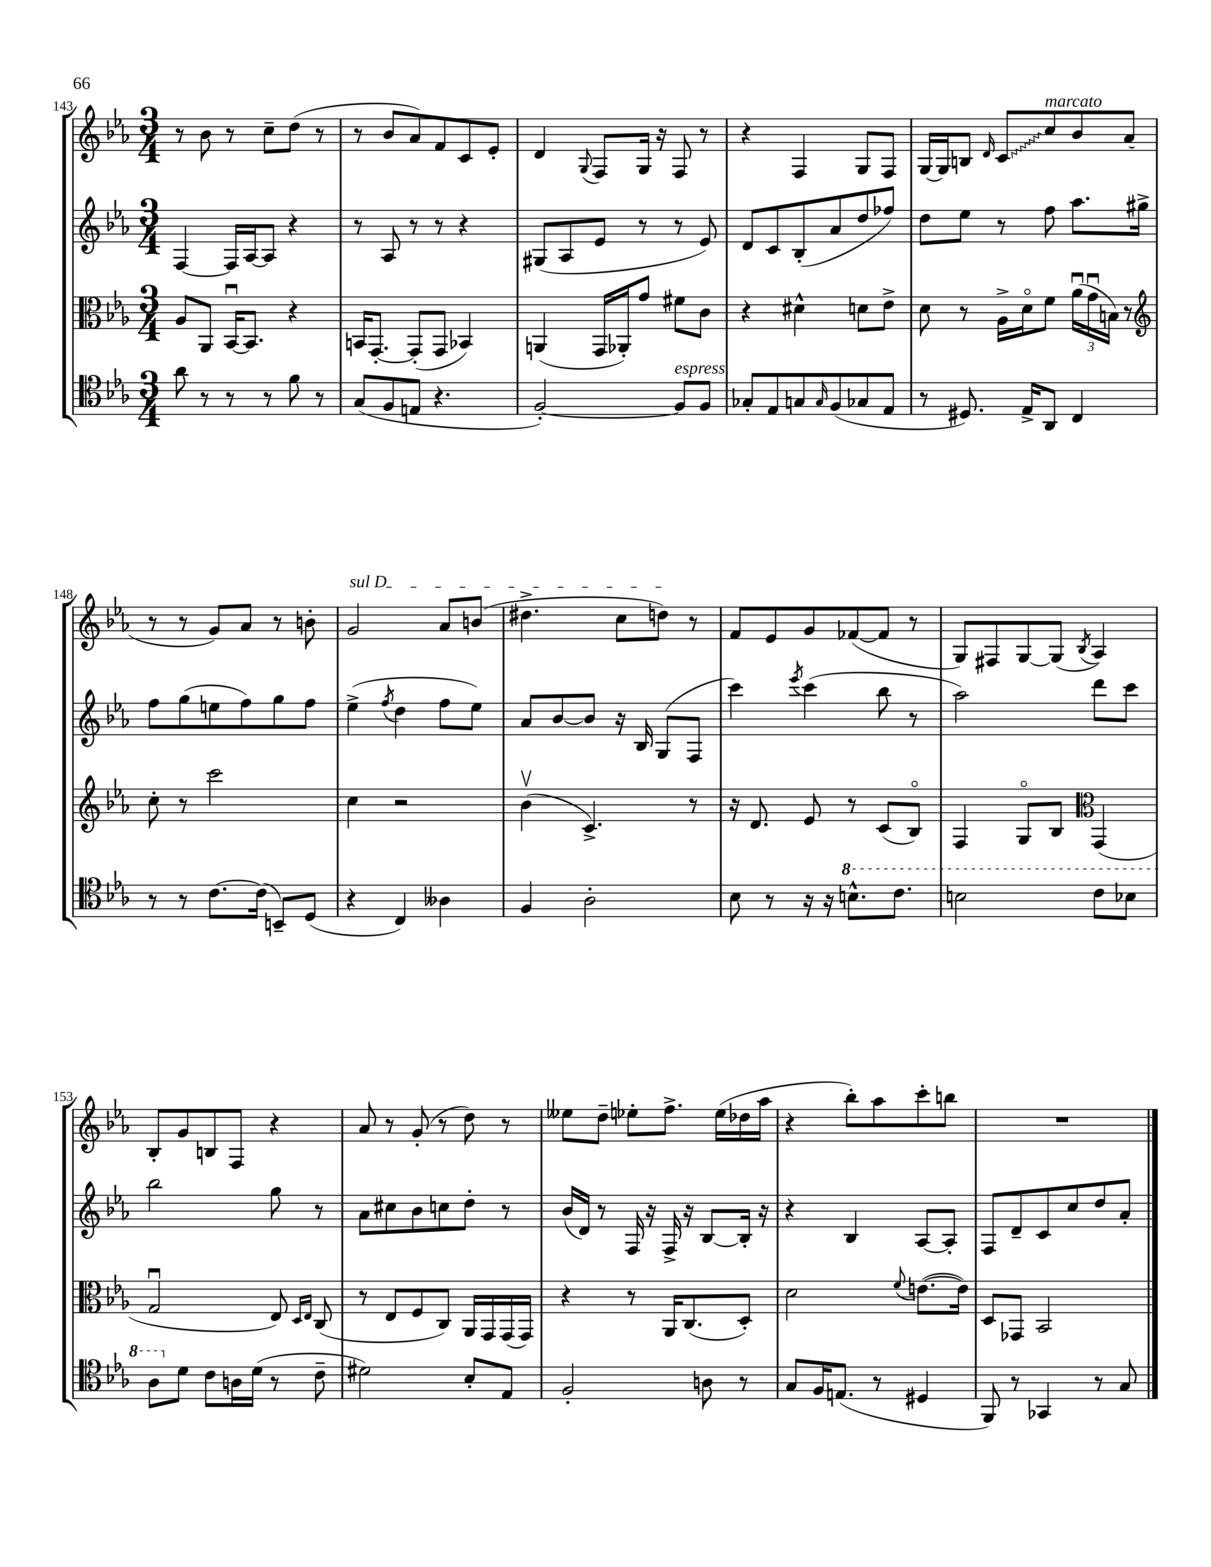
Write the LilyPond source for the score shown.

<<
\new StaffGroup <<
\new Staff = "s0" {
    \clef treble \key ees \major \numericTimeSignature \time 3/4
    r8 bes'8 r8 c''8-- d''8( r8 |
    r8 bes'8 aes'8) f'8 c'8 ees'8-. |
    d'4 \appoggiatura { g8 } f8 g16 r16 f8 r8 |
    r4 f4 g8 f8 |
    g16~ g16 b8 \grace { d'16 } \once \override Glissando.style = #'zigzag c'8\glissando c''8^\markup { \italic "marcato" } bes'8 aes'8( |
    r8 r8 g'8) aes'8 r8 b'8-. |
    \once \override TextSpanner.bound-details.left.text = \markup { \italic "sul D" } g'2\startTextSpan aes'8 b'8( |
    dis''4.-> c''8 d''8\stopTextSpan) r8 |
    f'8 ees'8 g'8 fes'8~( fes'8 r8 |
    g8) fis8 g8~ g8( \acciaccatura { bes8 } aes4) |
    bes8-. g'8 b8 f8 r4 |
    aes'8 r8 g'8-.( r8 d''8) r8 |
    eeses''8 d''8-- ees''8-. f''8.-> ees''16( des''16 aes''16 |
    r4 bes''8-.) aes''8 c'''8-. b''8 |
    R2. \bar "|." |
}
\new Staff = "s1" {
    \clef treble \key ees \major \numericTimeSignature \time 3/4
    f4~ f16 aes16~ aes8 r4 |
    r8 aes8 r8 r8 r4 |
    gis8( aes8 ees'8 r8 r8 ees'8) |
    d'8 c'8 bes8-.( aes'8 d''8 fes''8) |
    d''8 ees''8 r8 f''8 aes''8. gis''16-> |
    f''8 g''8( e''8 f''8) g''8 f''8 |
    ees''4->( \acciaccatura { f''8 } d''4 f''8 ees''8) |
    aes'8 bes'8~ bes'8 r16 bes16 g8( f8 |
    c'''4) \acciaccatura { ees'''8 } c'''4( bes''8 r8 |
    aes''2) d'''8 c'''8 |
    bes''2 g''8 r8 |
    aes'8 cis''8 bes'8 c''8 d''8-. r8 |
    bes'16( d'16) r8 f16 r16 f16-> r16 bes8~ bes16-. r16 |
    r4 bes4 aes8~ aes8-. |
    f8 d'8-- c'8 c''8 d''8 aes'8-. \bar "|." |
}
\new Staff = "s2" {
    \clef alto \key ees \major \numericTimeSignature \time 3/4
    aes8 aes,8 bes,16~\downbow bes,8. r4 |
    b,16 g,8.~-. g,8-.( g,8 bes,4) |
    a,4( g,16 aes,16-.) g'8 fis'8 c'8 |
    r4 dis'4-^ d'8 ees'8-> |
    d'8 r8 aes16-> d'16\flageolet f'8 \tuplet 3/2 { aes'16\downbow( g'16\downbow b16) } r8 |
    \clef treble c''8-. r8 c'''2 |
    c''4 r2 |
    bes'4\upbow( c'4.->) r8 |
    r16 d'8. ees'8 r8 c'8( bes8\flageolet) |
    f4 g8\flageolet bes8 \clef alto g,4( |
    g2\downbow ees8) \grace { d16 ees16 } c8( |
    r8 ees8 f8 c8) aes,16 g,16 g,16( g,16) |
    r4 r8 aes,16 c8.( d8-.) |
    d'2 \appoggiatura { f'8 } e'8.~( e'16) |
    d8 ges,8 bes,2 \bar "|." |
}
\new Staff = "s3" {
    \clef tenor \key ees \major \numericTimeSignature \time 3/4
    aes'8 r8 r8 r8 f'8 r8 |
    g8( f8 e8 r4. |
    f2~-.) f8^\markup { \italic "espress." } f8 |
    ges8-. ees8 g8 \grace { g16 } f8( ges8 ees8 |
    r8 dis8.) ees16-> aes,8 c4 |
    r8 r8 c'8.~ c'16( b,8--) d8( |
    r4 c4) aeses4 |
    f4 aes2-. |
    bes8 r8 r16 r16 \ottava #1 b'8.-^ c''8. |
    b'2 c''8 bes'8 |
    aes'8 \ottava #0 d'8 c'8 a16 d'16( r8 c'8-- |
    dis'2) bes8-. ees8 |
    f2-. a8 r8 |
    g8 f16 e8.( r8 dis4 |
    f,8) r8 ges,4 r8 g8 \bar "|." |
}
>>
>>
\layout { \context { \Score currentBarNumber = #143 } }
